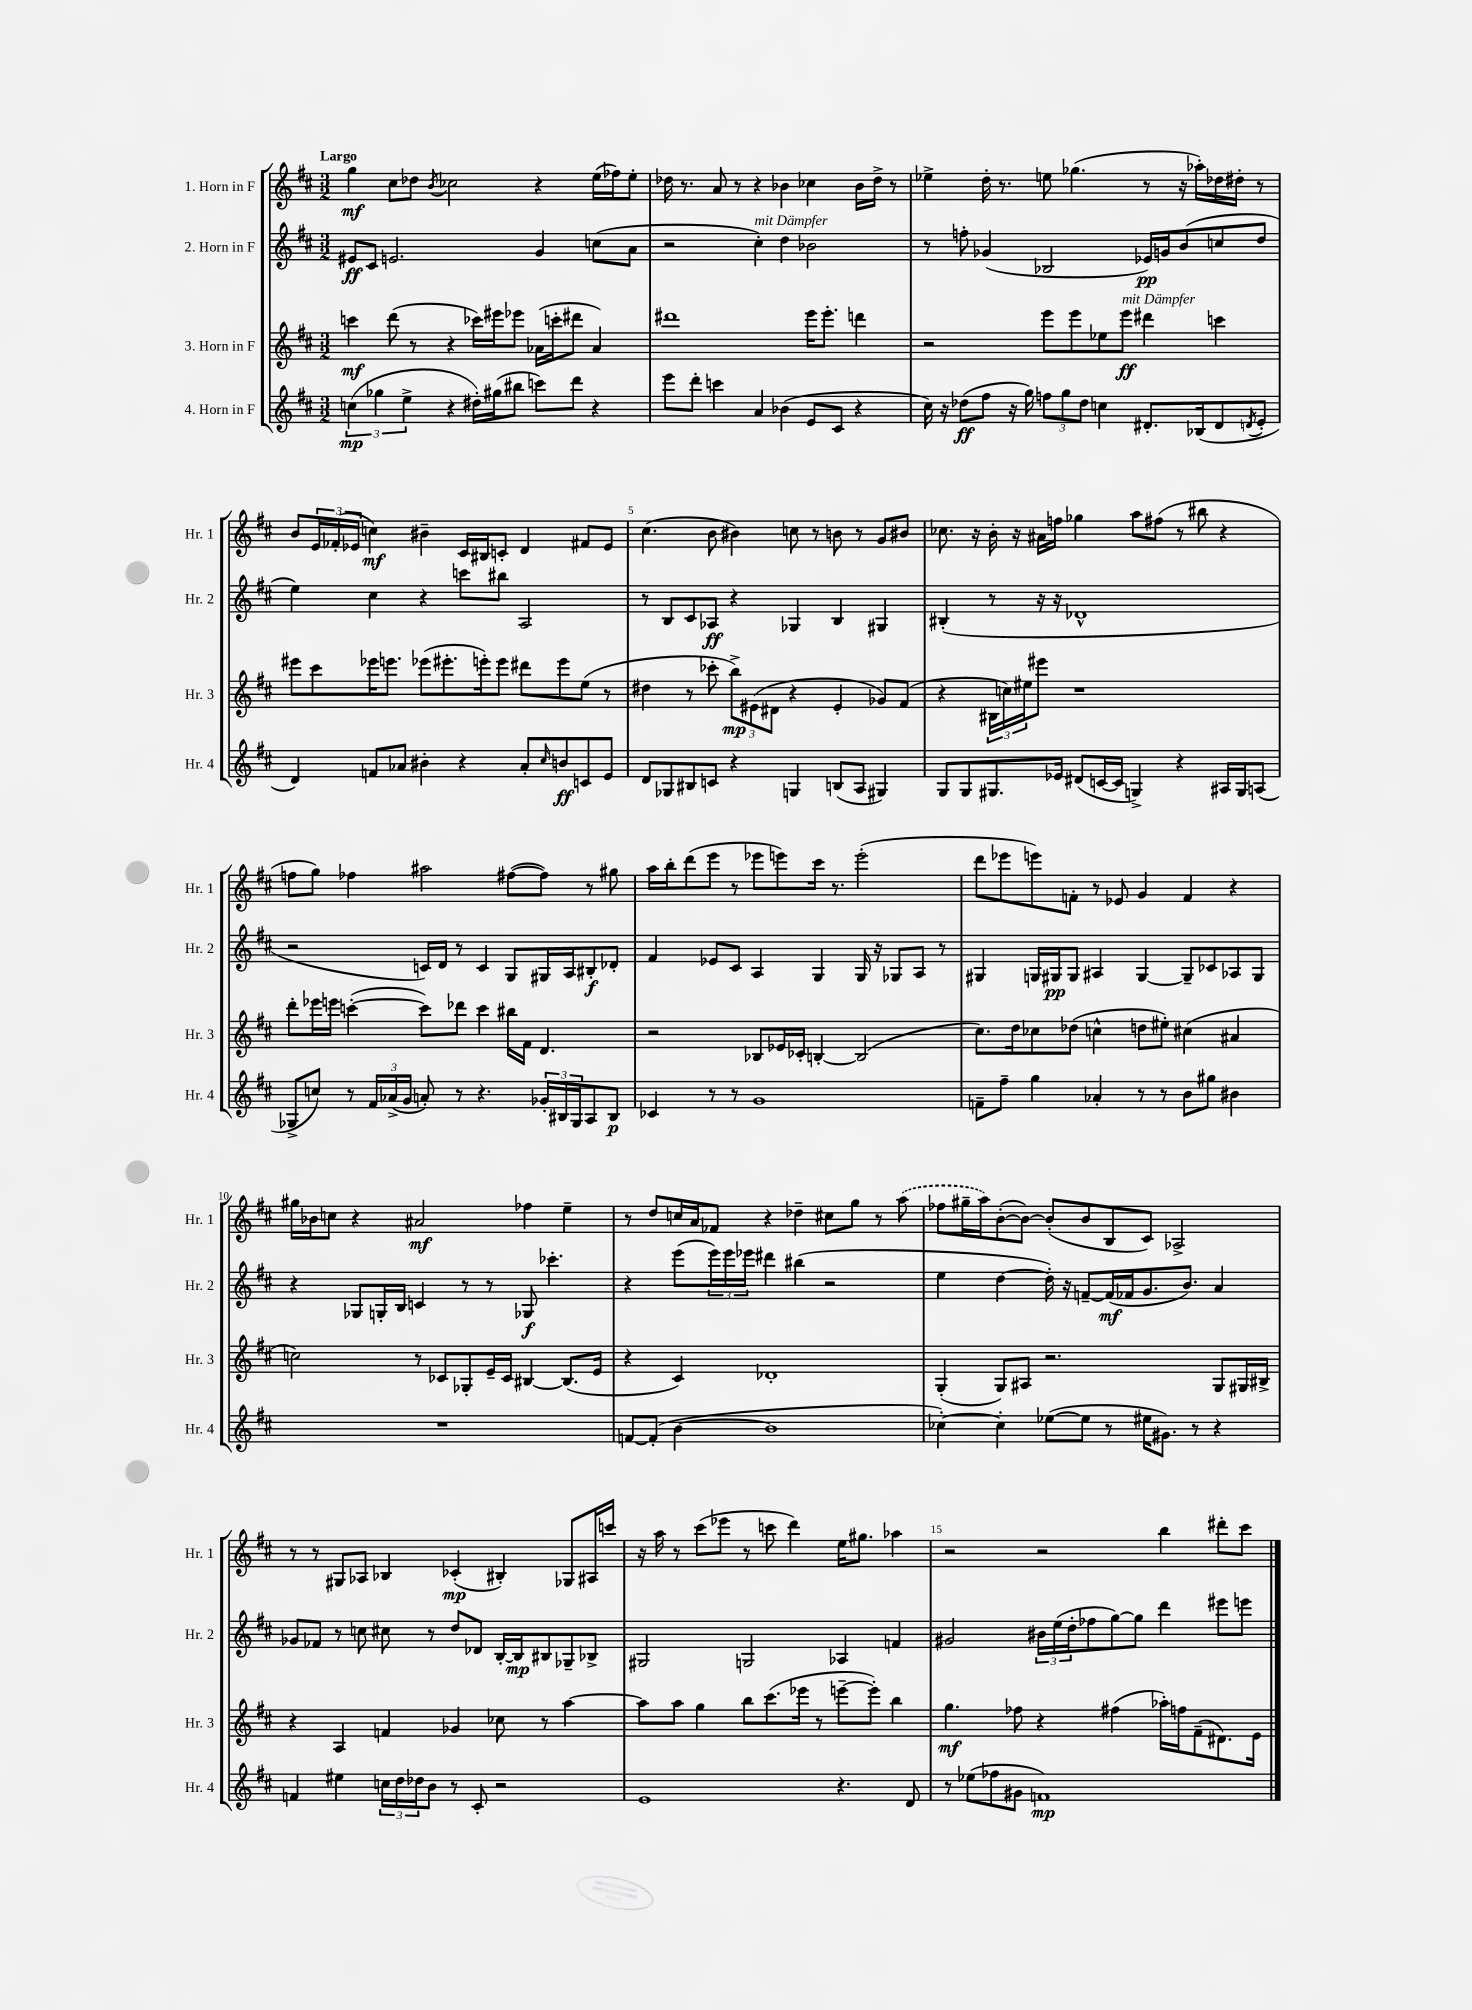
<<
\new StaffGroup <<
\new Staff = "s0" \with { instrumentName = "1. Horn in F" shortInstrumentName = "Hr. 1" } {
    \clef treble \key d \major \numericTimeSignature \time 3/2 \tempo "Largo"
    g''4\mf cis''8 des''8 \acciaccatura { b'8 } ces''2 r4 e''16( fes''16) e''8-. |
    des''16 r8. a'8 r8 r4 bes'4 ces''4 bes'16 des''16-> r8 |
    ees''4-> d''16-. r8. e''8 ges''4.( r8 r16 aes''16-.) des''16 dis''16-. r8 |
    b'8 \tuplet 3/2 { e'16 fes'16-.( ees'16 } c''4\mf) bis'4-- cis'16 bis16 c'8-. d'4 fis'8 ees'8 |
    cis''4.( b'8 bis'4) c''8 r8 b'8 r8 g'8 bis'8 |
    ces''8. r16 b'16-. r16 ais'16 f''16 ges''4 a''8 fis''8( r8 bis''8 r4 |
    f''8 g''8) fes''4 ais''2 fis''8~( fis''8) r8 gis''8 |
    a''16 b''16-. d'''8( e'''8 r8 ees'''8 e'''8) cis'''16 r8. e'''2-.( |
    d'''8 ees'''8 e'''8) f'8-. r8 ees'8 g'4 f'4 r4 |
    gis''16 bes'16 c''8 r4 ais'2\mf fes''4 e''4-- |
    r8 d''8 c''16 a'16 fes'8 r4 des''4-- cis''8 g''8 r8 \once \slurDashed a''8( |
    fes''8 gis''16-- a''16) b'8~-.( b'8~) b'8-.( b'8 b8 cis'8) aes2-> |
    r8 r8 gis8 aes8 bes4 ces'4-.\mp( bis4-.) ges8 ais16 c'''16 |
    r16 a''16 r8 cis'''8( ees'''8 r8 c'''8 d'''4) e''16 gis''8. aes''4 |
    r2 r2 b''4 dis'''8-. cis'''8 \bar "|." |
}
\new Staff = "s1" \with { instrumentName = "2. Horn in F" shortInstrumentName = "Hr. 2" } {
    \clef treble \key d \major \numericTimeSignature \time 3/2
    eis'8\ff cis'8 e'2. g'4 c''8( a'8 |
    r2 cis''4-.^\markup { \italic "mit Dämpfer" }) d''4 bes'2 |
    r8 f''8-. ges'4( bes2 ees'16\pp) g'16 b'8( c''8 d''8 |
    e''4) cis''4 r4 c'''8 bis''8 a2 |
    r8 b8 cis'8 aes8\ff r4 ges4 b4 gis4 |
    bis4-.( r8 r16 r16 des'1-^ |
    r2 c'16) d'16 r8 c'4 g8 gis16 a16 bis8-.\f des'8-. |
    fis'4 ees'8 cis'8 a4 g4 g16 r16 ges8 a8 r8 |
    gis4 g16 gis16\pp gis8 ais4 gis4~ gis8-- ces'8 aes8 gis8 |
    r4 ges8 g16-. b16 c'4 r8 r8 ges8\f ces'''4.-. |
    r4 e'''8( \tuplet 3/2 { e'''16) e'''16 ees'''16 } dis'''4 bis''4( r2 |
    e''4 d''4~ d''16-.) r16 f'8~-- f'16\mf( fes'16 g'8. b'8.) a'4 |
    ges'8 fes'8 r8 c''8 cis''8 r8 d''8 des'8 b16~-. b16\mp bis8 ges8-- bes8-> |
    gis2 g2 aes4 f'4 |
    gis'2 \tuplet 3/2 { bis'16 e''16( d''16-. } fes''8 g''8~) g''8 d'''4 eis'''8 e'''8 \bar "|." |
}
\new Staff = "s2" \with { instrumentName = "3. Horn in F" shortInstrumentName = "Hr. 3" } {
    \clef treble \key d \major \numericTimeSignature \time 3/2
    c'''4\mf d'''8( r8 r4 ces'''16) eis'''16 ees'''8 aes'16( c'''16-. dis'''8 aes'4) |
    dis'''1 e'''16 e'''8.-. d'''4 |
    r2 e'''8 e'''8 ees''8 e'''8\ff^\markup { \italic "mit Dämpfer" } dis'''4 c'''4 |
    eis'''8 cis'''8 ees'''16 e'''8. ees'''8( eis'''8.-. e'''16-.) e'''8 dis'''8 e'''8 e''8( r8 |
    dis''4 r8 ces'''8-. \tuplet 3/2 { b''8->\mp) eis'8( dis'8 } r4 eis'4-. ges'8) fis'8( |
    r4 \tuplet 3/2 { bis16 c''16) eis''16 } eis'''8 r1 |
    d'''8-. ees'''16 e'''16 c'''4~-.( c'''8) des'''8 c'''4 bis''16 fis'16 d'4. |
    r2 bes8 ees'16 ces'16-. b4~-. b2( |
    cis''8.) d''16 ces''8 des''8( c''4-^ d''8 eis''8-.) cis''4( ais'4 |
    c''2) r8 ces'8 ges8-. e'16-- ces'16 bis4~ bis8.( e'16 |
    r4 cis'4) des'1-. |
    g4-.( g8) ais8 r2. g8 gis16 bis16-> |
    r4 a4 f'4 ges'4 ces''8 r8 a''4~ |
    a''8 a''8 g''4 b''8 cis'''8.( ees'''16 r8 e'''8~-- e'''8-.) b''4 |
    g''4.\mf fes''8 r4 fis''4( aes''16-.) f''16 fis'8--( dis'8.) e'16 \bar "|." |
}
\new Staff = "s3" \with { instrumentName = "4. Horn in F" shortInstrumentName = "Hr. 4" } {
    \clef treble \key d \major \numericTimeSignature \time 3/2
    \tuplet 3/2 { c''4\mp( ges''4 e''4-> } r4 dis''16-.) gis''16( bis''8 c'''8) d'''8 r4 |
    e'''8 d'''8-. c'''4 a'4 bes'4( e'8 cis'8 r4 |
    cis''16) r16 des''8\ff( fis''8 r16 g''16) \tuplet 3/2 { f''8 g''8 des''8 } c''4 dis'8.-. bes16( dis'8 \acciaccatura { d'8 } e'8-. |
    d'4) f'8 aes'8 bis'4-. r4 aes'8-. \grace { cis''16 } b'8\ff c'8 e'8 |
    d'8 ges8 bis8 c'8 r4 g4 b8( a8 gis4) |
    g8 g8 gis8. ees'16 dis'8( c'16~ c'16 g4->) r4 ais16 g16 a8( |
    ges8-> c''8) r8 \tuplet 3/2 { fis'16 aes'16->( g'16 } a'8-.) r8 r4. \tuplet 3/2 { ges'16-. bis16 ges16 } a8 bis8\p |
    ces'4 r8 r8 g'1 |
    f'8-- fis''8-- g''4 aes'4-. r8 r8 b'8 gis''8 bis'4 |
    R1. |
    f'8~ f'8-.( b'4~ b'1 |
    ces''4~-.) ces''4-. ees''8~( ees''8 r8 eis''16 gis'8.) r8 r4 |
    f'4 eis''4 \tuplet 3/2 { c''16 d''16 des''16 } b'8 r8 cis'8-. r2 |
    e'1 r4. d'8 |
    r8 ees''8( fes''8 gis'8 f'1\mp) \bar "|." |
}
>>
>>
\layout { \context { \Score \override BarNumber.break-visibility = ##(#f #t #t) barNumberVisibility = #(every-nth-bar-number-visible 5) } }
